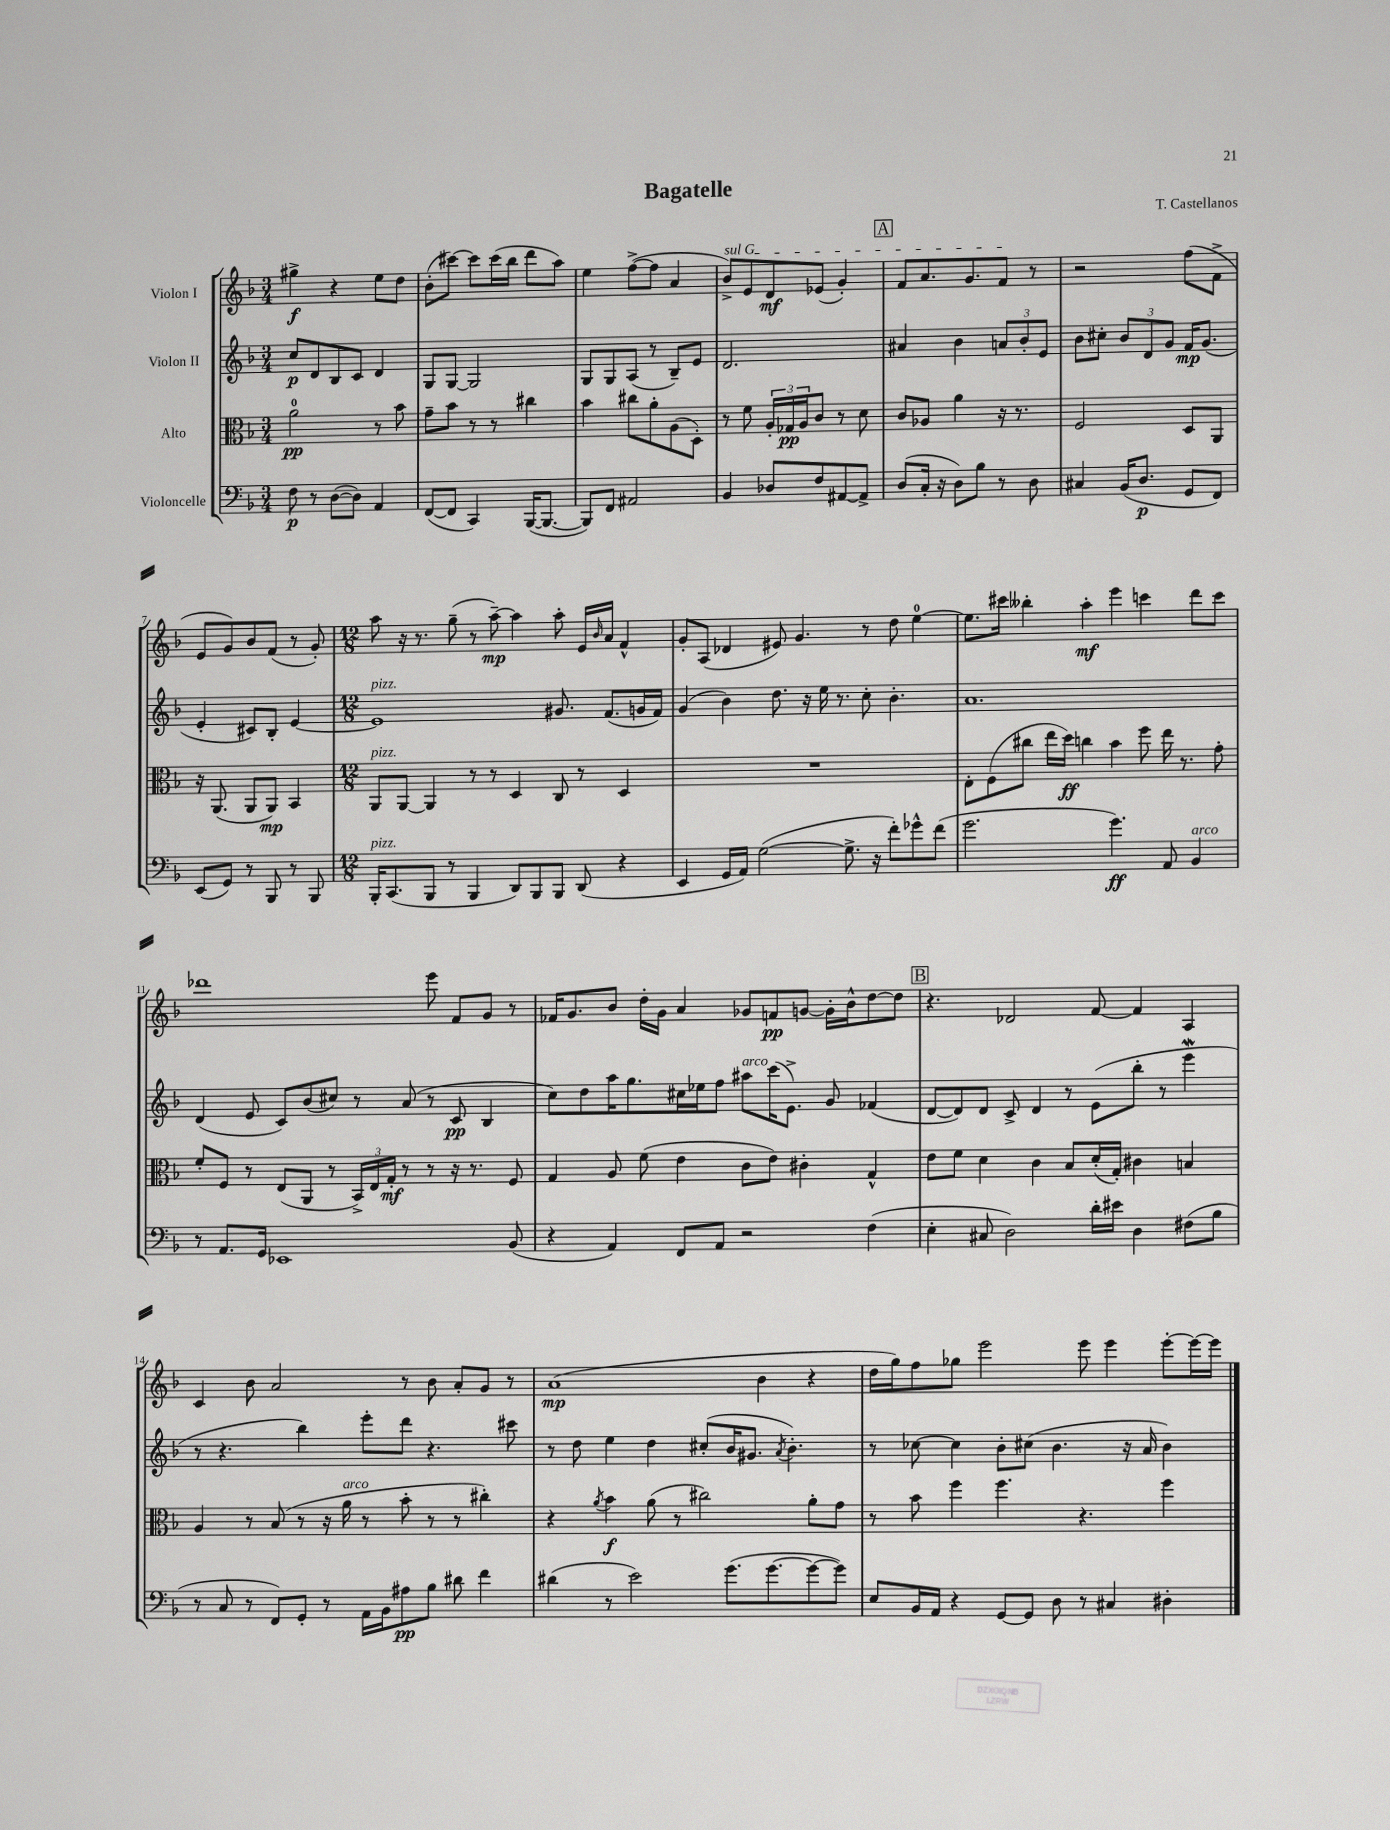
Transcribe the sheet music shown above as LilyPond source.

\header { title = "Bagatelle" composer = "T. Castellanos" }
<<
\new StaffGroup <<
\new Staff = "s0" \with { instrumentName = "Violon I" } {
    \clef treble \key f \major \numericTimeSignature \time 3/4
    gis''4->\f r4 e''8 d''8 |
    bes'8-.( cis'''8~) cis'''8 cis'''16( bes''16 d'''8 a''8) |
    e''4 f''8~->( f''8 a'4 |
    \once \override TextSpanner.bound-details.left.text = \markup { \italic "sul G" } bes'8->\startTextSpan) e'8 d'8\mf ees'8( g'4-.) |
    \mark \markup { \box "A" } f'8 a'8. g'8. f'8\stopTextSpan r8 |
    r2 f''8( f'8-> |
    e'8 g'8) bes'8 f'8( r8 g'8-.) |
    \numericTimeSignature \time 12/8 a''8 r16 r8. g''8--( r8 a''8~--\mp) a''4 a''8-. e'16 \grace { bes'16 } a'16 f'4-^ |
    g'8-. a8( des'4 eis'8) g'4. r8 d''8 e''4-0~ |
    e''8. cis'''16 beses''4-. a''4-.\mf e'''4 c'''4 d'''8 c'''8 |
    des'''1 e'''8 f'8 g'8 r8 |
    fes'16 g'8. bes'8 d''16-. g'16 a'4 ges'8 f'8\pp g'8~ g'16-. bes'16-^ d''8~ d''8 |
    \mark \markup { \box "B" } r4. des'2 f'8~ f'4 a4 |
    c'4 bes'8 a'2 r8 bes'8 a'8-. g'8 r8 |
    a'1\mp( bes'4 r4 |
    d''16 g''16) f''8 ges''8 e'''2 e'''8 e'''4 e'''8~-. e'''16~ e'''16 \bar "|." |
}
\new Staff = "s1" \with { instrumentName = "Violon II" } {
    \clef treble \key f \major \numericTimeSignature \time 3/4
    c''8\p d'8 bes8 c'8 d'4 |
    g8 g8~ g2 |
    g8 g8 a8( r8 bes8--) e'8 |
    d'2. |
    \mark \markup { \box "A" } ais'4 bes'4 \tuplet 3/2 { a'8 bes'8-. e'8 } |
    bes'8 cis''8-. \tuplet 3/2 { bes'8 d'8 g'8 } f'16\mp g'8.( |
    e'4-. cis'8) bes8-. e'4~ |
    \numericTimeSignature \time 12/8 e'1^\markup { \italic "pizz." } gis'8. f'8.( g'16 f'16) |
    g'4( bes'4) d''8. r16 e''16 r8. c''8-. bes'4.-. |
    a'1. |
    d'4( e'8 c'8) bes'8( cis''8) r8 a'8( r8 c'8\pp bes4 |
    c''8) d''8 a''16 g''8. cis''16 ees''16 f''8 ais''8^\markup { \italic "arco" } c'''16( e'8.->) g'8 fes'4( |
    \mark \markup { \box "B" } d'8~ d'8) d'8 c'8-> d'4 r8 e'8( bes''8-. r8 e'''4\mordent |
    r8 r4. bes''4) e'''8-. d'''8 r4. cis'''8 |
    r8 d''8 e''4 d''4 cis''8-.( bes'16 gis'8. \acciaccatura { a'8 } bes'4.-.) |
    r8 ces''8~ ces''4 bes'8-. cis''8( bes'4. r16 a'16 bes'4) \bar "|." |
}
\new Staff = "s2" \with { instrumentName = "Alto" } {
    \clef alto \key f \major \numericTimeSignature \time 3/4
    a'2-0\pp r8 bes'8 |
    g'8-- bes'8 r8 r8 cis''4 |
    bes'4 cis''8 a'8-. a8( d8-.) |
    r8 f'8 \tuplet 3/2 { a16-. ges16\pp a16 } c'8 r8 d'8 |
    \mark \markup { \box "A" } c'8 aes8 a'4 r16 r8. |
    f2 d8 a,8 |
    r16 a,8.( a,8 a,8\mp) bes,4 |
    \numericTimeSignature \time 12/8 a,8^\markup { \italic "pizz." } a,8~ a,4 r8 r8 d4 c8 r8 d4 |
    R1. |
    e8-. f8( cis''8 e''16 d''16\ff) c''4 bes'4 f''8 e''16 r8. g'8-. |
    f'8-. f8 r8 e8( a,8 r8 \tuplet 3/2 { bes,16->) e16 g16-.\mf } r8 r8 r16 r8. f8 |
    g4 a8 f'8( e'4 c'8 e'8) cis'4-. g4-^ |
    \mark \markup { \box "B" } e'8 f'8 d'4 c'4 bes8 d'16-.( g16-.) cis'4 b4 |
    a4 r8 bes8( r8 r16 a'16^\markup { \italic "arco" } r8 bes'8-. r8 r8 cis''4-.) |
    r4 \acciaccatura { a'8 } bes'4\f a'8( r8 cis''2) a'8-. g'8 |
    r8 bes'8 f''4 f''4. r4. f''4 \bar "|." |
}
\new Staff = "s3" \with { instrumentName = "Violoncelle" } {
    \clef bass \key f \major \numericTimeSignature \time 3/4
    f8\p r8 d8~( d8) a,4 |
    f,8~( f,8 c,4) bes,,16~( bes,,8.~ |
    bes,,8) f,8 ais,2 |
    bes,4 des8 f8 ais,8~ ais,8-> |
    \mark \markup { \box "A" } d8( c16-. r16 d8) bes8 r8 d8 |
    cis4 bes,16( d8.\p g,8 f,8) |
    e,8( g,8) r8 bes,,8 r8 bes,,8 |
    \numericTimeSignature \time 12/8 bes,,16-.^\markup { \italic "pizz." } c,8.( bes,,8 r8 bes,,4 d,8) bes,,8 bes,,8 d,8( r4 |
    e,4 g,16 a,16) g2~( g8.-> r16 f'8-.) ges'8-^ f'8( |
    g'2. g'4.\ff) a,8 bes,4^\markup { \italic "arco" } |
    r8 a,8. g,16 ees,1 bes,8( |
    r4 a,4) f,8 a,8 r2 f4( |
    \mark \markup { \box "B" } e4-. cis8 d2) d'16-. eis'16 d4 fis8( bes8 |
    r8 c8 r8 f,8) g,8-. r8 a,16 bes,16 ais8\pp bes8 dis'8 f'4 |
    dis'4( r8 e'2) g'8.( g'8.~ g'8~ g'8) |
    e8 bes,16 a,16 r4 g,8~ g,8 d8 r8 cis4 dis4-. \bar "|." |
}
>>
>>
